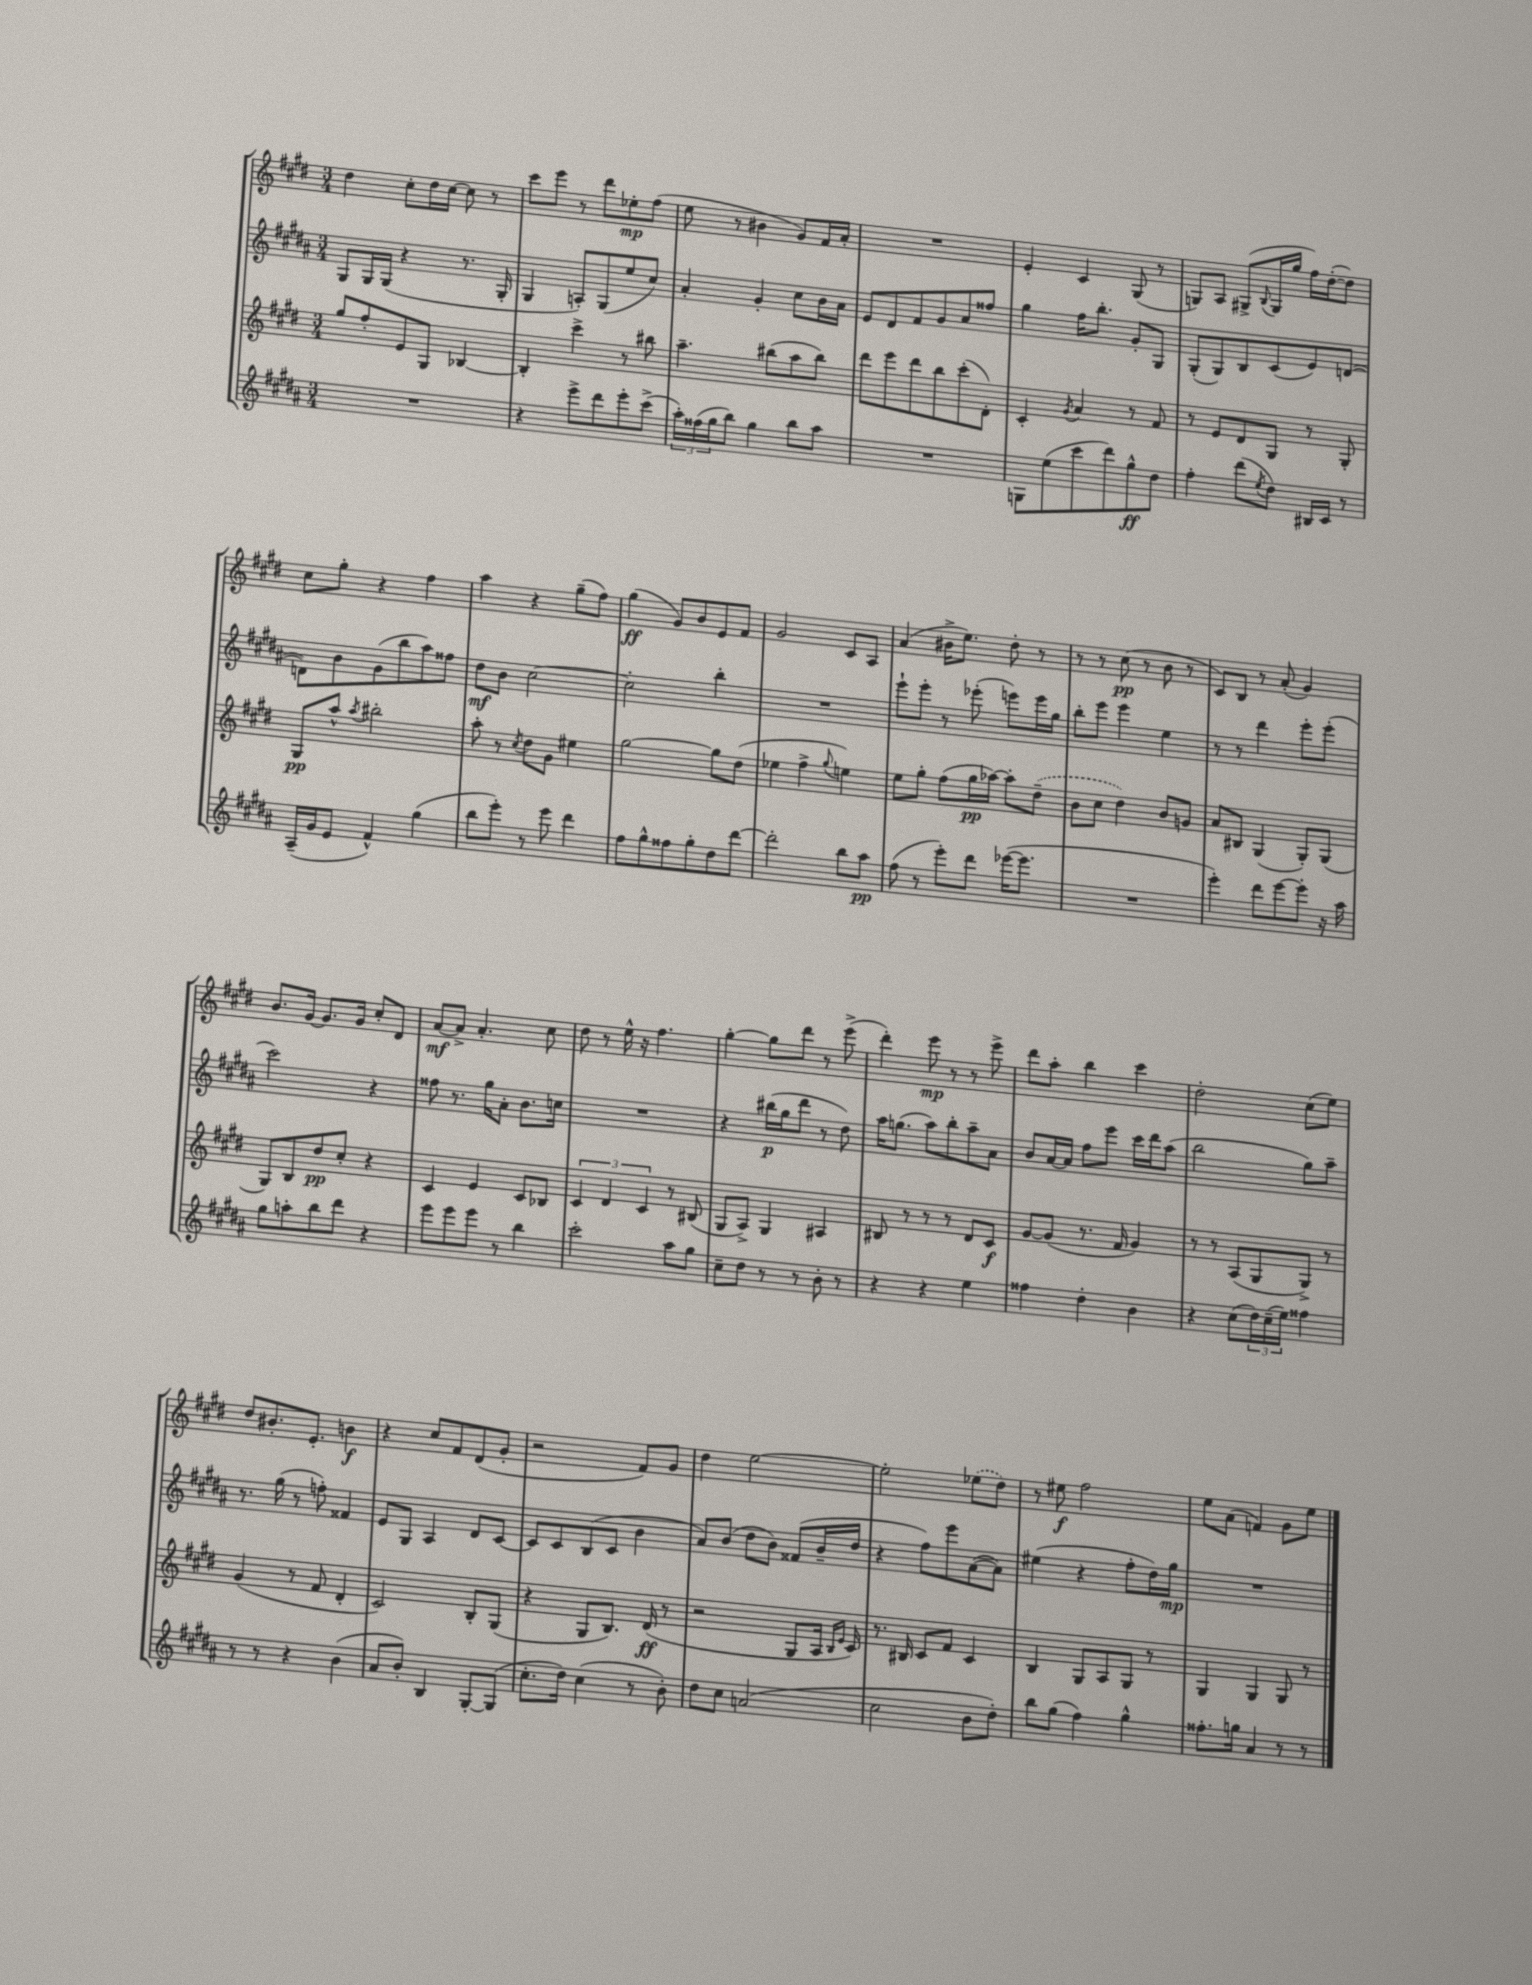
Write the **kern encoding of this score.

**kern	**dynam	**kern	**dynam	**kern	**dynam	**kern	**dynam
*part4	*part4	*part3	*part3	*part2	*part2	*part1	*part1
*staff4	*staff4	*staff3	*staff3	*staff2	*staff2	*staff1	*staff1
*clefG2	*	*clefG2	*	*clefG2	*	*clefG2	*
*k[f#c#g#d#a#]	*	*k[f#c#g#d#]	*	*k[f#c#g#d#a#]	*	*k[f#c#g#d#]	*
*M3/4	*	*M3/4	*	*M3/4	*	*M3/4	*
=3	=3	=3	=3	=3	=3	=3	=3
2.r	.	8gg#/L	.	8G#/L	.	4dd#\	.
.	.	8ff#'/	.	16G#/L	.	.	.
.	.	.	.	(16G#/JJ	.	.	.
.	.	8e/	.	4r	.	8cc#'\L	.
.	.	8G#/J	.	.	.	16dd#\L	.
.	.	.	.	.	.	[16cc#\JJ	.
.	.	[4B-X/	.	8.r	.	8cc#\]	.
.	.	.	.	.	.	8r	.
.	.	.	.	16G#'/	.	.	.
=4	=4	=4	=4	=4	=4	=4	=4
4r	.	4B-'/]	.	4G#/	.	8ccc#\L	.
.	.	.	.	.	.	8eee\J	.
8eee^\L	.	4ccc#^\	.	8An'/L)	.	8r	.
8ddd#\	.	.	.	(8G#/	.	8ddd#\L	.
8eee'\	.	8r	.	8ee/	.	8ee-X'\	mp
(8ccc#^\J	.	8bb#X\	.	8cc#/J)	.	(8ff#\J	.
=5	=5	=5	=5	=5	=5	=5	=5
24aa#'\LL)	.	4.aa~\	.	4a#'/	.	8ee\	.
(24ff##X\	.	.	.	.	.	.	.
24gg#\J	.	.	.	.	.	.	.
8bb\J)	.	.	.	.	.	8r	.
4gg#\	.	.	.	4g#'/	.	4b#X\	.
.	.	(8bb#X\L	.	.	.	.	.
8bb\L	.	8aa\	.	8cc#\L	.	8g#/L)	.
8aa#\J	.	8bb#\J)	.	16b\L	.	16f#/L	.
.	.	.	.	16a#\JJ	.	16a'/JJ	.
=6	=6	=6	=6	=6	=6	=6	=6
2.r	.	8ddd#\L	.	8e/L	.	2.r	.
.	.	8eee\	.	8d#/	.	.	.
.	.	8ddd#\	.	8f#/	.	.	.
.	.	8bb\	.	8g#/	.	.	.
.	.	(8ccc#'\	.	8a#/	.	.	.
.	.	8d#'\J)	.	8ff##X/J	.	.	.
=7	=7	=7	=7	=7	=7	=7	=7
8Gn\L	.	4c#'/	.	4gg#\	.	4e'/	.
(8ee\	.	.	.	.	.	.	.
.	.	8qg#/	.	.	.	.	.
8ccc#\	.	4a/	.	16ff#\KL	.	4c#/	.
.	.	.	.	8.bb'\J	.	.	.
8ddd#\)	.	.	.	.	.	.	.
8gg#^^\	ff	8r	.	8g#'/L	.	(8G#/	.
8dd#\J	.	8f#/	.	8G#/J	.	8r	.
=8	=8	=8	=8	=8	=8	=8	=8
4ff#'\	.	8r	.	(8G#'/L	.	8Gn/L)	.
.	.	8e/L	.	8G#/)	.	8A/J	.
(8ddd#\L	.	8d#/	.	8B/	.	(8G#X^/L	.
8qee/	.	.	.	.	.	8qqB/	.
8dd#\J)	.	8G#/J	.	(8c#/	.	16G#/L	.
.	.	.	.	.	.	16gg#/JJ	.
16B#X/LL	.	8r	.	8e/)	.	16ff#\LL)	.
16c#/JJ	.	.	.	.	.	([16dd#'\J	.
8r	.	8G#'/	.	([8dn/J	.	8dd#\J])	.
!!LO:LB:g=z
=9	=9	=9	=9	=9	=9	=9	=9
(16A#~/LL	.	8G#/L	pp	8dn\L])	.	8cc#\L	.
16g#/J	.	.	.	.	.	.	.
8e/J	.	8aa^^/J	.	8b\	.	8gg#'\J	.
.	.	8qaa/	.	.	.	.	.
4f#^^/)	.	2bb#X'\	.	(8g#\	.	4r	.
.	.	.	.	8bb\	.	.	.
(4gg#\	.	.	.	8aa#\)	.	4ff#\	.
.	.	.	.	8ff##X\J	.	.	.
=10	=10	=10	=10	=10	=10	=10	=10
8bb\L	.	8aa'\	.	8dd#\L	mf	4aa\	.
8eee'\J)	.	8r	.	8b\J	.	.	.
.	.	8qcc#/	.	.	.	.	.
8r	.	8dd#\L	.	[2cc#\	.	4r	.
8eee\	.	8g#\J	.	.	.	.	.
4ddd#\	.	4ee#X\	.	.	.	(8gg#~\L	.
.	.	.	.	.	.	8ff#\J)	.
=11	=11	=11	=11	=11	=11	=11	=11
8ff#\L	.	[2gg#\	.	2cc#'\]	.	(4gg#\	ff
8gg#^^\	.	.	.	.	.	.	.
8ff##X\	.	.	.	.	.	8g#/L)	.
8gg#'\	.	.	.	.	.	8b/	.
8dd#\	.	8gg#\L]	.	4bb'\	.	8e/	.
[8ddd#\J	.	(8dd#\J	.	.	.	8f#/J	.
=12	=12	=12	=12	=12	=12	=12	=12
2ddd#'\]	.	4ee-X\	.	2.r	.	2g#/	.
.	.	4ff#^\	.	.	.	.	.
.	.	8qqgg#/	.	.	.	.	.
8bb\L	.	4een\)	.	.	.	8c#/L	.
8aa#\J	pp	.	.	.	.	8A/J	.
=13	=13	=13	=13	=13	=13	=13	=13
(8ff#\	.	8ee\L	.	8eee`\L	.	(4a/	.
8r	.	8gg#'\J	.	8eee'\J	.	.	.
8eee'\L)	.	(8ff#\L	.	8r	.	16b#X^\KL	.
.	.	.	.	.	.	8.ee\J)	.
8ddd#\J	.	16gg#\L	pp	(8eee-X'\	.	.	.
.	.	[16aa-X\JJ)	.	.	.	.	.
([16eee-X\KL	.	8aa-'\L]	.	8eeen\L)	.	8dd#'\	.
8.eee-\J]	.	.	.	.	.	.	.
.	.	(8dd#~\J	.	16eee\L	.	8r	.
.	.	.	.	16gg#\JJ	.	.	.
=14	=14	=14	=14	=14	=14	=14	=14
2.r	.	8b\L	.	8bb'\L	.	8r	.
.	.	8cc#\J	.	8eee\J	.	8r	.
.	.	4dd#\)	.	4eee\	.	(8cc#\	pp
.	.	.	.	.	.	8r	.
.	.	8b/L	.	4ee\	.	8b\	.
.	.	8gn/J	.	.	.	8r	.
=15	=15	=15	=15	=15	=15	=15	=15
4eee'\)	.	8a/L	.	8r	.	8c#/L)	.
.	.	8B#X/J	.	8r	.	8B/J	.
8ddd#\L	.	(4G#/	.	4ddd#\	.	8r	.
[8eee\	.	.	.	.	.	(8a'/	.
8eee'\J]	.	8G#'/L)	.	8eee'\L	.	4g#/)	.
16r	.	(8G#/J	.	(8eee'\J	.	.	.
16aa#\	.	.	.	.	.	.	.
!!LO:LB:g=z
=16	=16	=16	=16	=16	=16	=16	=16
8gg#\L	.	8G#/L)	.	2ccc#\)	.	8.b/L	.
8aan'\	.	8B/	.	.	.	.	.
.	.	.	.	.	.	[16g#/Jk	.
8bb\	.	8dd#/	pp	.	.	8.g#/L]	.
8ddd#\J	.	8cc#'/J	.	.	.	.	.
.	.	.	.	.	.	16g#/Jk	.
4r	.	4r	.	4r	.	8cc#'/L	.
.	.	.	.	.	.	8d#/J	.
=17	=17	=17	=17	=17	=17	=17	=17
8eee\L	.	4c#/	.	8ff##X\	.	[8a/L	mf
8eee\	.	.	.	8.r	.	8a^/J]	.
8eee\J	.	4e/	.	.	.	4.a'/	.
.	.	.	.	16gg#\KL	.	.	.
8r	.	.	.	8a#'\J	.	.	.
4bb\	.	8c#/L	.	8.b\L	.	.	.
.	.	8B-X/J	.	.	.	8cc#\	.
.	.	.	.	16ccn\Jk	.	.	.
=18	=18	=18	=18	=18	=18	=18	=18
2ccc#'\	.	6c#/	.	2.r	.	8dd#\	.
.	.	.	.	.	.	8r	.
.	.	6d#/	.	.	.	.	.
.	.	.	.	.	.	16ee^^\	.
.	.	.	.	.	.	16r	.
.	.	6c#/	.	.	.	.	.
.	.	.	.	.	.	4.ff#\	.
8aa#\L	.	8r	.	.	.	.	.
8gg#\J	.	(8B#X/	.	.	.	.	.
=19	=19	=19	=19	=19	=19	=19	=19
8cc#~\L	.	8G#/L	.	4r	.	[4gg#'\	.
8dd#\J	.	8A^/J)	.	.	.	.	.
8r	.	4G#/	.	(16bb#X\LL	p	8gg#\L]	.
.	.	.	.	16gg#\J	.	.	.
8r	.	.	.	8ddd#\J	.	8ddd#\J	.
8b'\	.	4A#X/	.	8r	.	8r	.
8r	.	.	.	8dd#\)	.	(8eee^\	.
=20	=20	=20	=20	=20	=20	=20	=20
4r	.	8B#X/	.	16aa#\KL	.	4ddd#'\)	.
.	.	.	.	(8.ggn\J	.	.	.
.	.	8r	.	.	.	.	.
4r	.	8r	.	8aa#\L)	.	8eee\	mp
.	.	8r	.	8bb'\	.	8r	.
4ee\	.	8d#/L	.	8aa#~\	.	8r	.
.	.	8c#/J	f	8a#\J	.	8eee^\	.
=21	=21	=21	=21	=21	=21	=21	=21
4ff##X\	.	[8g#/L	.	8b/L	.	8ddd#\L	.
.	.	(8g#/J]	.	[16a#/L	.	8aa'\J	.
.	.	.	.	16a#/JJ]	.	.	.
4dd#'\	.	8.r	.	8ff#\L	.	4bb\	.
.	.	.	.	8eee\J	.	.	.
.	.	16f#/	.	.	.	.	.
4b\	.	4g#/)	.	16ccc#\LL	.	4ccc#\	.
.	.	.	.	16ddd#\J	.	.	.
.	.	.	.	(8aa#\J	.	.	.
=22	=22	=22	=22	=22	=22	=22	=22
4r	.	8r	.	2bb\	.	2dd#'\	.
.	.	8r	.	.	.	.	.
(8cc#\L	.	(8A/L	.	.	.	.	.
24dd#\L)	.	8G#/	.	.	.	.	.
(24cc#~\	.	.	.	.	.	.	.
24ee\JJ)	.	.	.	.	.	.	.
4ff##X\	.	8G#^/J)	.	8gg#\L)	.	(8cc#\L	.
.	.	8r	.	8aa#~\J	.	8ee\J)	.
!!LO:LB:g=z
=23	=23	=23	=23	=23	=23	=23	=23
8r	.	(4g#/	.	8.r	.	8dd#/L	.
8r	.	.	.	.	.	8.b#X'/	.
.	.	.	.	(16gg#\	.	.	.
4r	.	8r	.	8r	.	.	.
.	.	.	.	.	.	8.e'/J	.
.	.	8f#/	.	8ffn'\)	.	.	.
(4b\	.	4d#'/	.	4f##X/	.	4bn\	f
=24	=24	=24	=24	=24	=24	=24	=24
8a#/L	.	2c#/)	.	8e/L	.	4r	.
8b'/J)	.	.	.	8G#/J	.	.	.
4B/	.	.	.	4A#/	.	8cc#/L	.
.	.	.	.	.	.	8f#/	.
[8G#'/L	.	8B'/L	.	8d#/L	.	(8d#/	.
(8G#/J]	.	(8G#/J	.	[8c#/J	.	8g#'/J	.
=25	=25	=25	=25	=25	=25	=25	=25
8.cc#'\L	.	4r	.	8c#/L]	.	2r	.
.	.	.	.	8c#/	.	.	.
16dd#\Jk)	.	.	.	.	.	.	.
(4cc#\	.	8G#/L	.	(8B/	.	.	.
.	.	8.B/J)	.	8c#/J	.	.	.
8r	.	.	.	4b\	.	8f#/L)	.
.	.	(16d#/	ff	.	.	.	.
8b'\)	.	8r	.	.	.	8g#/J	.
=26	=26	=26	=26	=26	=26	=26	=26
8dd#\L	.	2r	.	8a#/L)	.	4dd#\	.
8cc#\J	.	.	.	(8b/J	.	.	.
(2an/	.	.	.	8dd#\L	.	[2ee\	.
.	.	.	.	8b\J)	.	.	.
.	.	8G#/L	.	(8f##X/L	.	.	.
.	.	16A/Jk	.	16b~/L	.	.	.
.	.	16qqB/LL	.	.	.	.	.
.	.	16qqe/JJ	.	.	.	.	.
.	.	16c#/)	.	16dd#/JJ	.	.	.
=27	=27	=27	=27	=27	=27	=27	=27
2cc#\	.	8.r	.	4r	.	2ee'\]	.
.	.	16B#X/	.	.	.	.	.
.	.	8c#/L	.	8ff#\L)	.	.	.
.	.	8f#/J	.	8eee\	.	.	.
8b\L	.	4c#/	.	([8a#\	.	(8ee-X\L	.
8dd#'\J)	.	.	.	8a#\J])	.	8dd#\J)	.
=28	=28	=28	=28	=28	=28	=28	=28
8bb\L	.	4B/	.	(4ee#X\	.	8r	.
(8gg#\J	.	.	.	.	.	8ee#X\	f
4ff#\)	.	8G#/L	.	4r	.	2ff#\	.
.	.	8A/	.	.	.	.	.
4gg#^^\	.	8G#/J	.	8ff#'\L	.	.	.
.	.	8r	.	16dd#\L)	.	.	.
.	.	.	.	16gg#\JJ	mp	.	.
=29	=29	=29	=29	=29	=29	=29	=29
8.ff##X'\L	.	4G#/	.	2.r	.	8ee\L	.
.	.	.	.	.	.	(8a\J	.
16ggn\Jk	.	.	.	.	.	.	.
4a#/	.	4G#/	.	.	.	4fn/)	.
8r	.	8G#/	.	.	.	8g#\L	.
8r	.	8r	.	.	.	8ee\J	.
==	==	==	==	==	==	==	==
*-	*-	*-	*-	*-	*-	*-	*-
